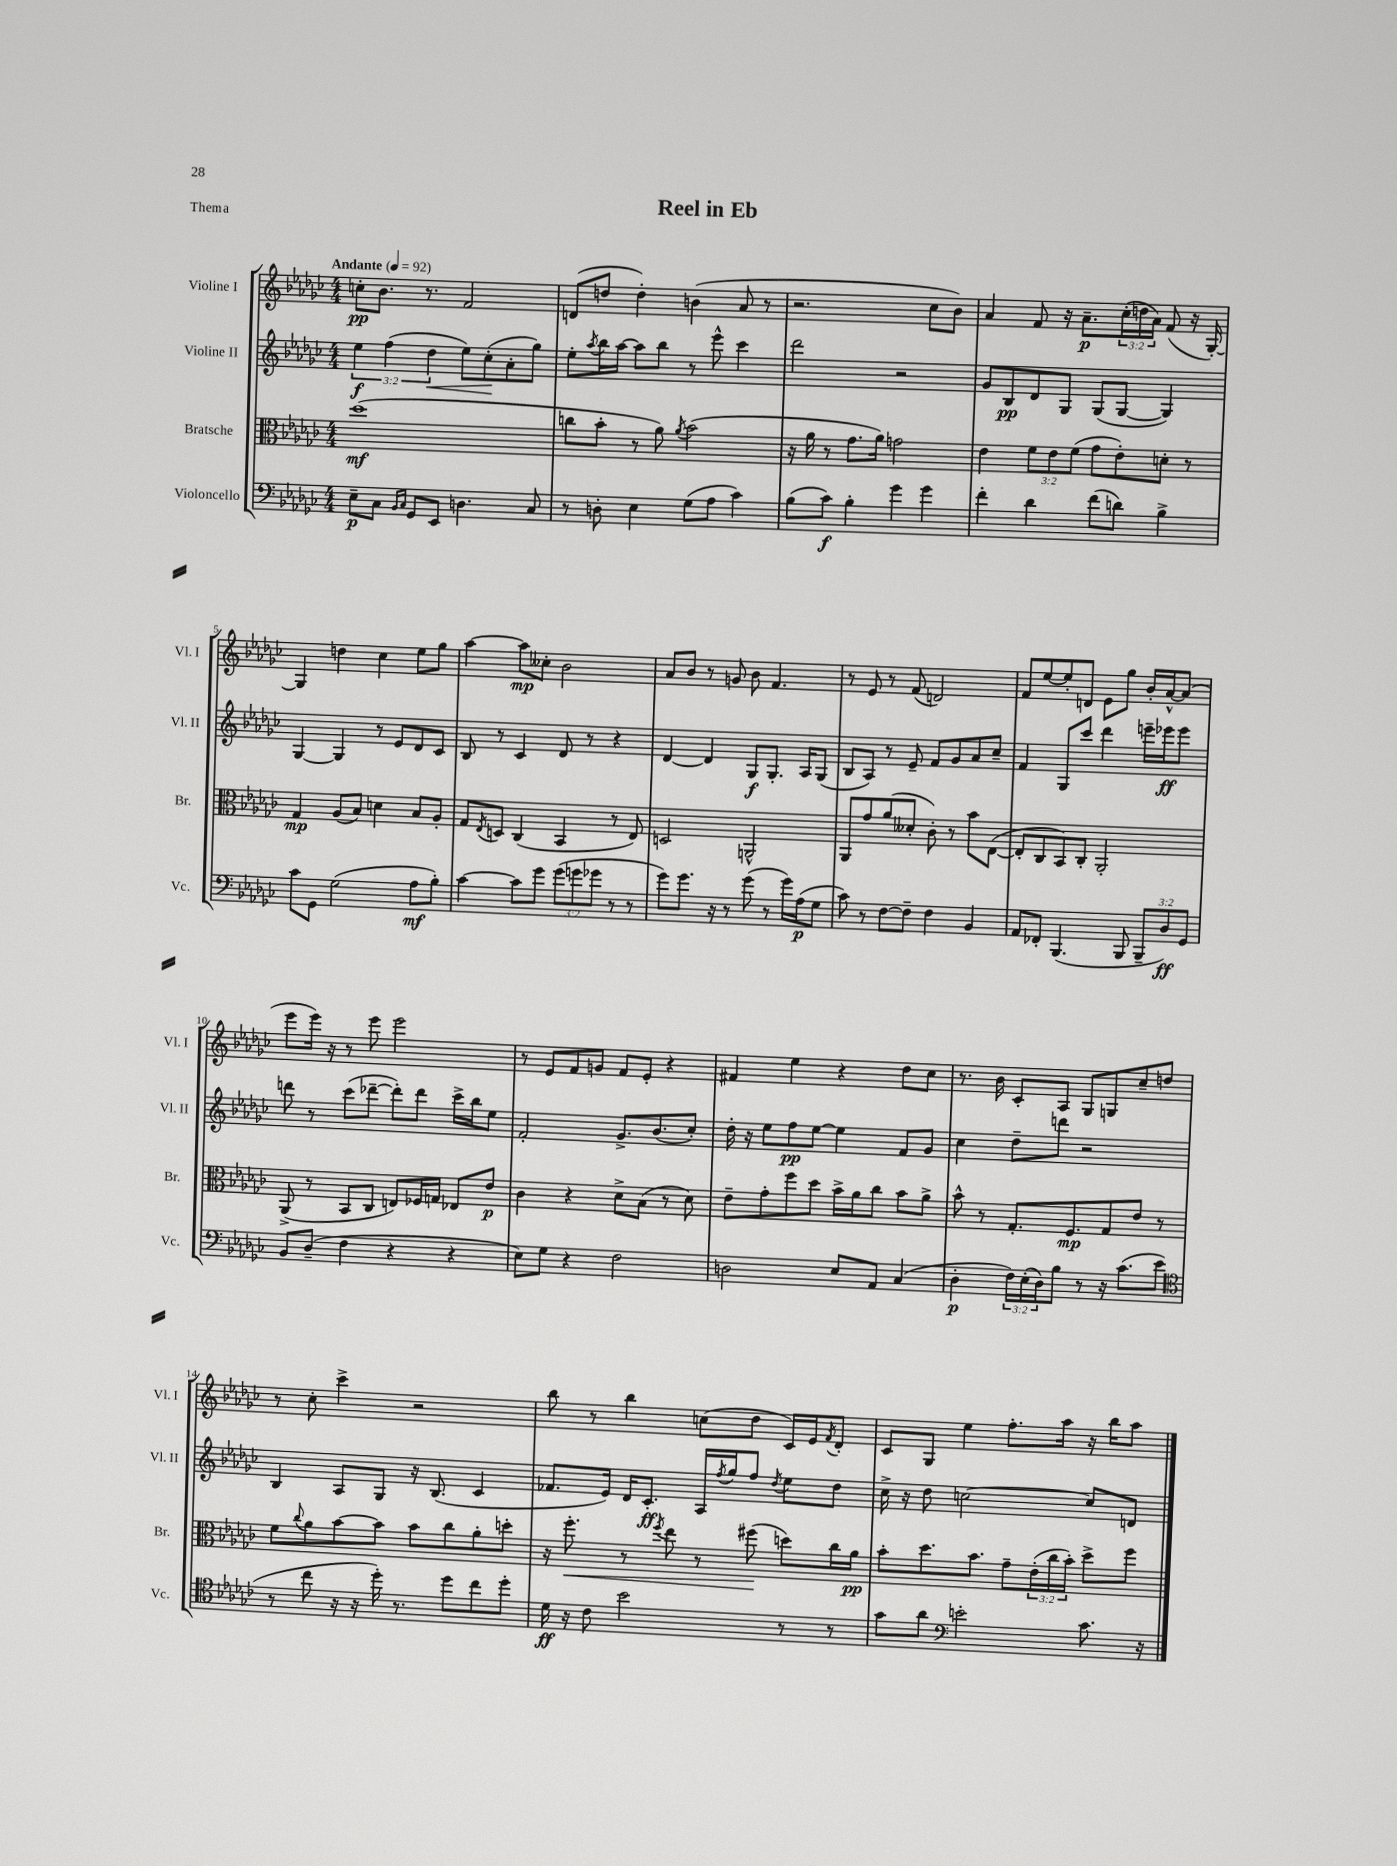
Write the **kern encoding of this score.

**kern	**kern	**kern	**kern
*staff4	*staff3	*staff2	*staff1
*clefF4	*clefC3	*clefG2	*clefG2
*k[b-e-a-d-g-c-]	*k[b-e-a-d-g-c-]	*k[b-e-a-d-g-c-]	*k[b-e-a-d-g-c-]
*M4/4	*M4/4	*M4/4	*M4/4
*MM92	*MM92	*MM92	*MM92
8E-~	(1dd-	6ee-	8cc'
8C-	.	.	8.b-
.	.	(6ff	.
16qqBB-	.	.	.
16qqC-	.	.	.
8GG-	.	.	.
.	.	.	8.r
.	.	6dd-	.
8EE-	.	.	.
4.D	.	8ee-)	2f
.	.	(8cc-'	.
.	.	8a-'	.
8C-	.	8gg-)	.
=	=	=	=
8r	8cc	8ee-'	(8d
.	.	8qaa-	.
8D'	8b-'	16bb-	8dd
.	.	[16aa-	.
4E-	8r	8aa-]	4dd')
.	8a-)	8bb-	.
.	8qa-	.	.
(8G-	(2b-	8r	(4b
8A-	.	8eee-^^	.
4c-)	.	4ccc-	8a-
.	.	.	8r
=	=	=	=
(8B-	16r	2ddd-	2.r
.	16a-	.	.
8c-)	8r	.	.
4B-'	8.g-	.	.
.	16a-)	.	.
4g-	2g	2r	.
4g-	.	.	8cc-
.	.	.	8b-)
=	=	=	=
4f'	4e-	8g-	4a-
.	.	8B-	.
4d-	12f	8d-	8f
.	12e-	.	.
.	.	8G-	16r
.	(12f	.	.
.	.	.	8.a-~
(8f	8g-	(8G-	.
8d)	8e-')	[8G-	(24cc-'
.	.	.	24dd
.	.	.	24a-)
4B-^	8d'	4G-])	(8f
.	8r	.	16r
.	.	.	[16G-')
=	=	=	=
8c-	4G-	[4G-	4G-]
8GG-	.	.	.
(2G-	(8A-	4G-]	4dd
.	8B-)	.	.
.	4d	8r	4cc-
.	.	8e-	.
8A-	8B-	8d-	8ee-
8B-')	8A-'	8c-	8gg-
=	=	=	=
[4c-	8G-	8B-	[4aa-
.	8qE-	.	.
.	8D	8r	.
8c-]	(4C-	4c-	8aa-]
8g-	.	.	8cc--'
(12g-	4BB-	8d-	2b-
12g	.	.	.
.	.	8r	.
12g-	.	.	.
8r	8r	4r	.
8r	8E-)	.	.
=	=	=	=
8g-)	2D	[4d-	8a-
8.g-	.	.	8b-
.	.	4d-]	8r
16r	.	.	.
8r	.	.	8g
(8g-	2AA^^	8G-	8b-
8r	.	8.G-'	4.f
16g-)	.	.	.
(16A-	.	16A-	.
8G-	.	(8G-	.
=	=	=	=
8c-)	8AA-	8B-	8r
8r	8g-	8A-)	8e-
[8F	(8a-	8r	8r
8F~]	8d--'	8e-~	(8f
4F	8c-')	8f	2d)
.	8r	8g-	.
4BB-	8b-	8a-	.
.	([8E-	8cc-~	.
=	=	=	=
8AA-	8E-']	4f	8f
8FF-'	8C-	.	[8ee-
(4.BBB-	8BB-)	8G-	8ee-']
.	8C-'	8ccc-	8d
.	2AA-'	4ddd-	8e-
8BBB-	.	.	8gg-
12BBB-~	.	16eee~	16b-'
.	.	16eee-	[16a-^^
12D-)	.	.	.
.	.	8eee-	(8a-]
12GG-	.	.	.
=	=	=	=
8BB-	(8AA-^	8ddd	8eee-
(8D-~	8r	8r	16eee-)
.	.	.	16r
4F	8BB-	(8ccc-	8r
.	8C-	[8ddd-~	8eee-
4r	8E)	8ddd-'])	2eee-
.	16F-	8ddd-	.
.	16G	.	.
4r	8E-	16ccc-^	.
.	.	16bb-	.
.	8e-	8ee-	.
=	=	=	=
8E-)	4c-	2f'	8r
8G-	.	.	8e-
4r	4r	.	8f
.	.	.	8g
2F	8d-^	8.g-^	8f
.	(8B-	.	8e-'
.	.	(8.b-	.
.	8r	.	4r
.	8d-)	8cc-')	.
=	=	=	=
2D	8e-~	16dd-'	4f#
.	.	16r	.
.	8g-'	8ee-	.
.	8ff	8ff	4ee-
.	8dd-	[8ee-	.
8E-	16b-^	4ee-]	4r
.	16a-	.	.
8AA-	8cc-	.	.
(4C-	8b-	8f	8dd-
.	8a-^	8g-	8cc-
=	=	=	=
4D-'	8b-^^	4cc-	8.r
.	8r	.	.
.	.	.	16b-
24F)	8.G-'	8dd-~	8c-'
(24E-'	.	.	.
24D-)	.	.	.
8B-	.	8ddd	8A-
.	8.F	.	.
8r	.	2r	8G-
16r	8G-	.	8G
(8.c-	.	.	.
.	8e-	.	8cc-~
8e-	8r	.	8dd
=	=	=	=
*clefC4	*	*	*
8r	8f	4B-	8r
.	8qqcc-	.	.
8cc-	8a-	.	8cc-'
16r	[8b-	8A-	4ccc-^
16r	.	.	.
16dd-')	8b-]	8G-	.
8.r	.	.	.
.	8b-	16r	2r
.	.	(8.B-	.
8dd-	8cc-	.	.
8cc-	8a-'	4c-	.
8dd-'	8dd'	.	.
=	=	=	=
16d-	16r	8.f-	8bb-
16r	8.ff'	.	.
8c-	.	.	8r
.	.	16e-)	.
2b-	8r	16d-	4bb-
.	.	8.c-'	.
.	8qff	.	.
.	8ee-	.	.
.	8r	16A-	(8cc
.	.	8qff	.
.	.	16gg-	.
.	(8ff#	8ff	8dd-
.	.	8qdd-	.
8r	8dd)	8ee-	16c-)
.	.	.	16e-
.	.	.	8qf
8r	16cc-	8dd-	8d-'
.	16a-	.	.
=	=	=	=
8g-	8b-'	16cc-^	8c-
.	.	16r	.
8a-	8.dd-	8dd-	8G-
*clefF4	*	*	*
2e'	.	[2cc	4ee-
.	8.b-	.	.
.	8g-~	.	8.ff'
.	(24e-'	.	.
.	24cc-	.	.
.	.	.	16aa-
.	24b-')	.	.
8.c-	8dd-^	8cc]	16r
.	.	.	16bb-
.	8ff	8d	8aa-
16r	.	.	.
==	==	==	==
*-	*-	*-	*-
